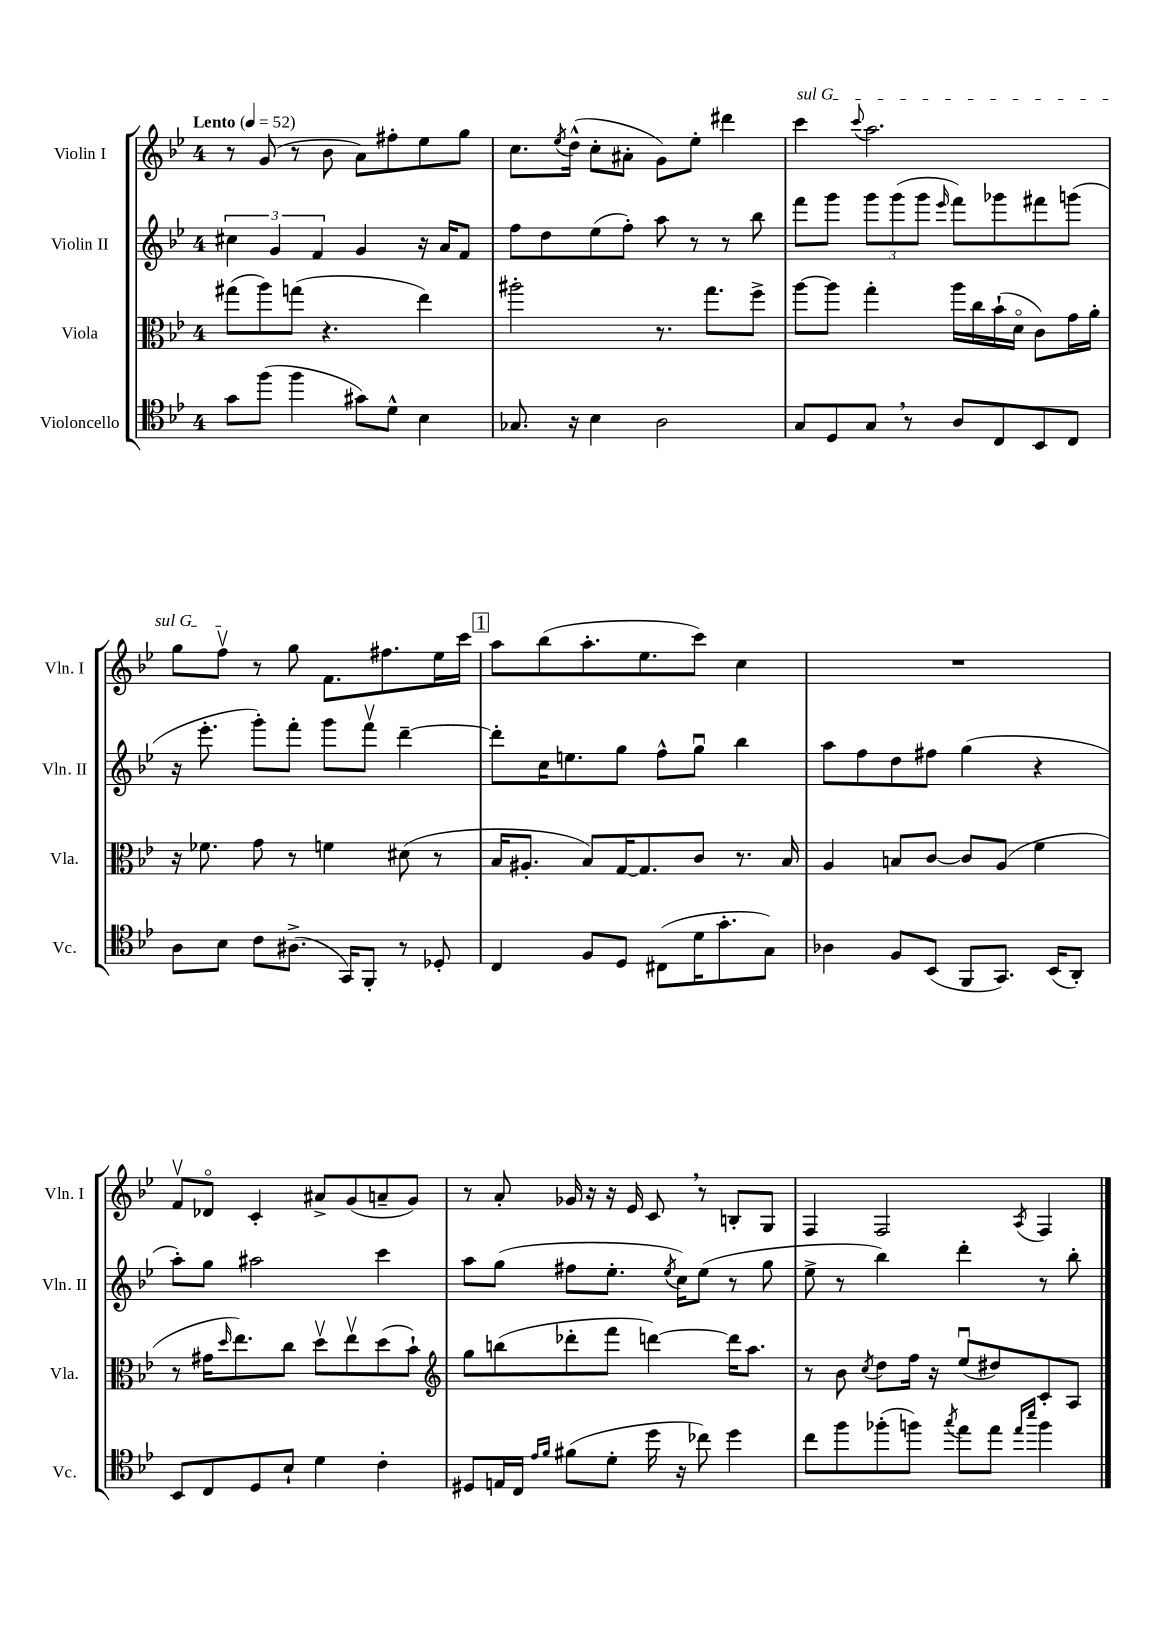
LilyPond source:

<<
\new StaffGroup <<
\new Staff = "s0" \with { instrumentName = "Violin I" shortInstrumentName = "Vln. I" } {
    \clef treble \key bes \major \once \override Staff.TimeSignature.style = #'single-digit \time 4/4 \tempo "Lento" 4 = 52
    r8 g'8( r8 bes'8 a'8) fis''8-. ees''8 g''8 |
    c''8. \acciaccatura { ees''8 } d''16-^( c''8-. ais'8-. g'8) ees''8-. dis'''4 |
    \once \override TextSpanner.bound-details.left.text = \markup { \italic "sul G" } c'''4\startTextSpan \appoggiatura { c'''8 } a''2. |
    g''8 f''8\upbow\stopTextSpan r8 g''8 f'8. fis''8. ees''16 c'''16 |
    \mark \markup { \box "1" } a''8 bes''8( a''8.-. ees''8. c'''8) c''4 |
    R1 |
    f'8\upbow des'8\flageolet c'4-. ais'8-> g'8( a'8-- g'8) |
    r8 a'8-. ges'16 r16 r16 ees'16 c'8 \breathe r8 b8-. g8 |
    f4 f2 \acciaccatura { a8 } f4 \bar "|." |
}
\new Staff = "s1" \with { instrumentName = "Violin II" shortInstrumentName = "Vln. II" } {
    \clef treble \key bes \major \once \override Staff.TimeSignature.style = #'single-digit \time 4/4
    \tuplet 3/2 { cis''4 g'4 f'4 } g'4 r16 a'16 f'8 |
    f''8 d''8 ees''8( f''8-.) a''8 r8 r8 bes''8 |
    f'''8 g'''8 \tuplet 3/2 { g'''8 g'''8( g'''8 } \grace { ees'''16 } f'''8) ges'''8 fis'''8 g'''8( |
    r16 ees'''8.-. g'''8-.) f'''8-. g'''8 f'''8\upbow d'''4~-- |
    \mark \markup { \box "1" } d'''8-. c''16 e''8. g''8 f''8-^ g''8\downbow bes''4 |
    a''8 f''8 d''8 fis''8 g''4( r4 |
    a''8-.) g''8 ais''2 c'''4 |
    a''8 g''8( fis''8 ees''8.-. \acciaccatura { ees''8 } c''16) ees''8( r8 g''8 |
    ees''8-> r8 bes''4) d'''4-. r8 bes''8-. \bar "|." |
}
\new Staff = "s2" \with { instrumentName = "Viola" shortInstrumentName = "Vla." } {
    \clef alto \key bes \major \once \override Staff.TimeSignature.style = #'single-digit \time 4/4
    gis''8( a''8) g''8( r4. ees''4) |
    ais''2-. r8. g''8. f''8-> |
    a''8~ a''8 g''4-. a''16 c''16 bes'16-!( d'16\flageolet c'8) g'16 a'16-. |
    r16 fes'8. g'8 r8 f'4 dis'8( r8 |
    \mark \markup { \box "1" } bes16 ais8.-. bes8) g16~ g8. c'8 r8. bes16 |
    a4 b8 c'8~ c'8 a8( f'4 |
    r8 gis'16 \grace { d''16 } ees''8.) c''8 d''8\upbow ees''8\upbow d''8( bes'8-!) |
    \clef treble g''8 b''8( des'''8-. f'''8 d'''4~) d'''16 a''8. |
    r8 bes'8 \acciaccatura { c''8 } d''8 f''16 r16 ees''8\downbow( dis''8) c'8-. a8 \bar "|." |
}
\new Staff = "s3" \with { instrumentName = "Violoncello" shortInstrumentName = "Vc." } {
    \clef tenor \key bes \major \once \override Staff.TimeSignature.style = #'single-digit \time 4/4
    g'8 f''8( f''4 gis'8) d'8-^ bes4 |
    ges8. r16 bes4 a2 |
    g8 d8 g8 \breathe r8 a8 c8 bes,8 c8 |
    a8 bes8 c'8 ais8.->( g,16) f,8-. r8 des8-. |
    \mark \markup { \box "1" } c4 f8 d8 cis8( d'16 g'8.-. g8) |
    aes4 f8 bes,8( f,8 g,8.) bes,16( a,8-.) |
    bes,8 c8 d8 bes8-! d'4 c'4-. |
    dis8 e16 c16 \grace { ees'16 f'16 } fis'8( d'8-. d''16 r16 ces''8) d''4 |
    c''8 f''8 fes''8-.( f''8) \acciaccatura { g''8 } ees''8 ees''8 \grace { ees''16 bes''16 } f''4 \bar "|." |
}
>>
>>
\layout { \context { \Score \remove "Bar_number_engraver" } }
